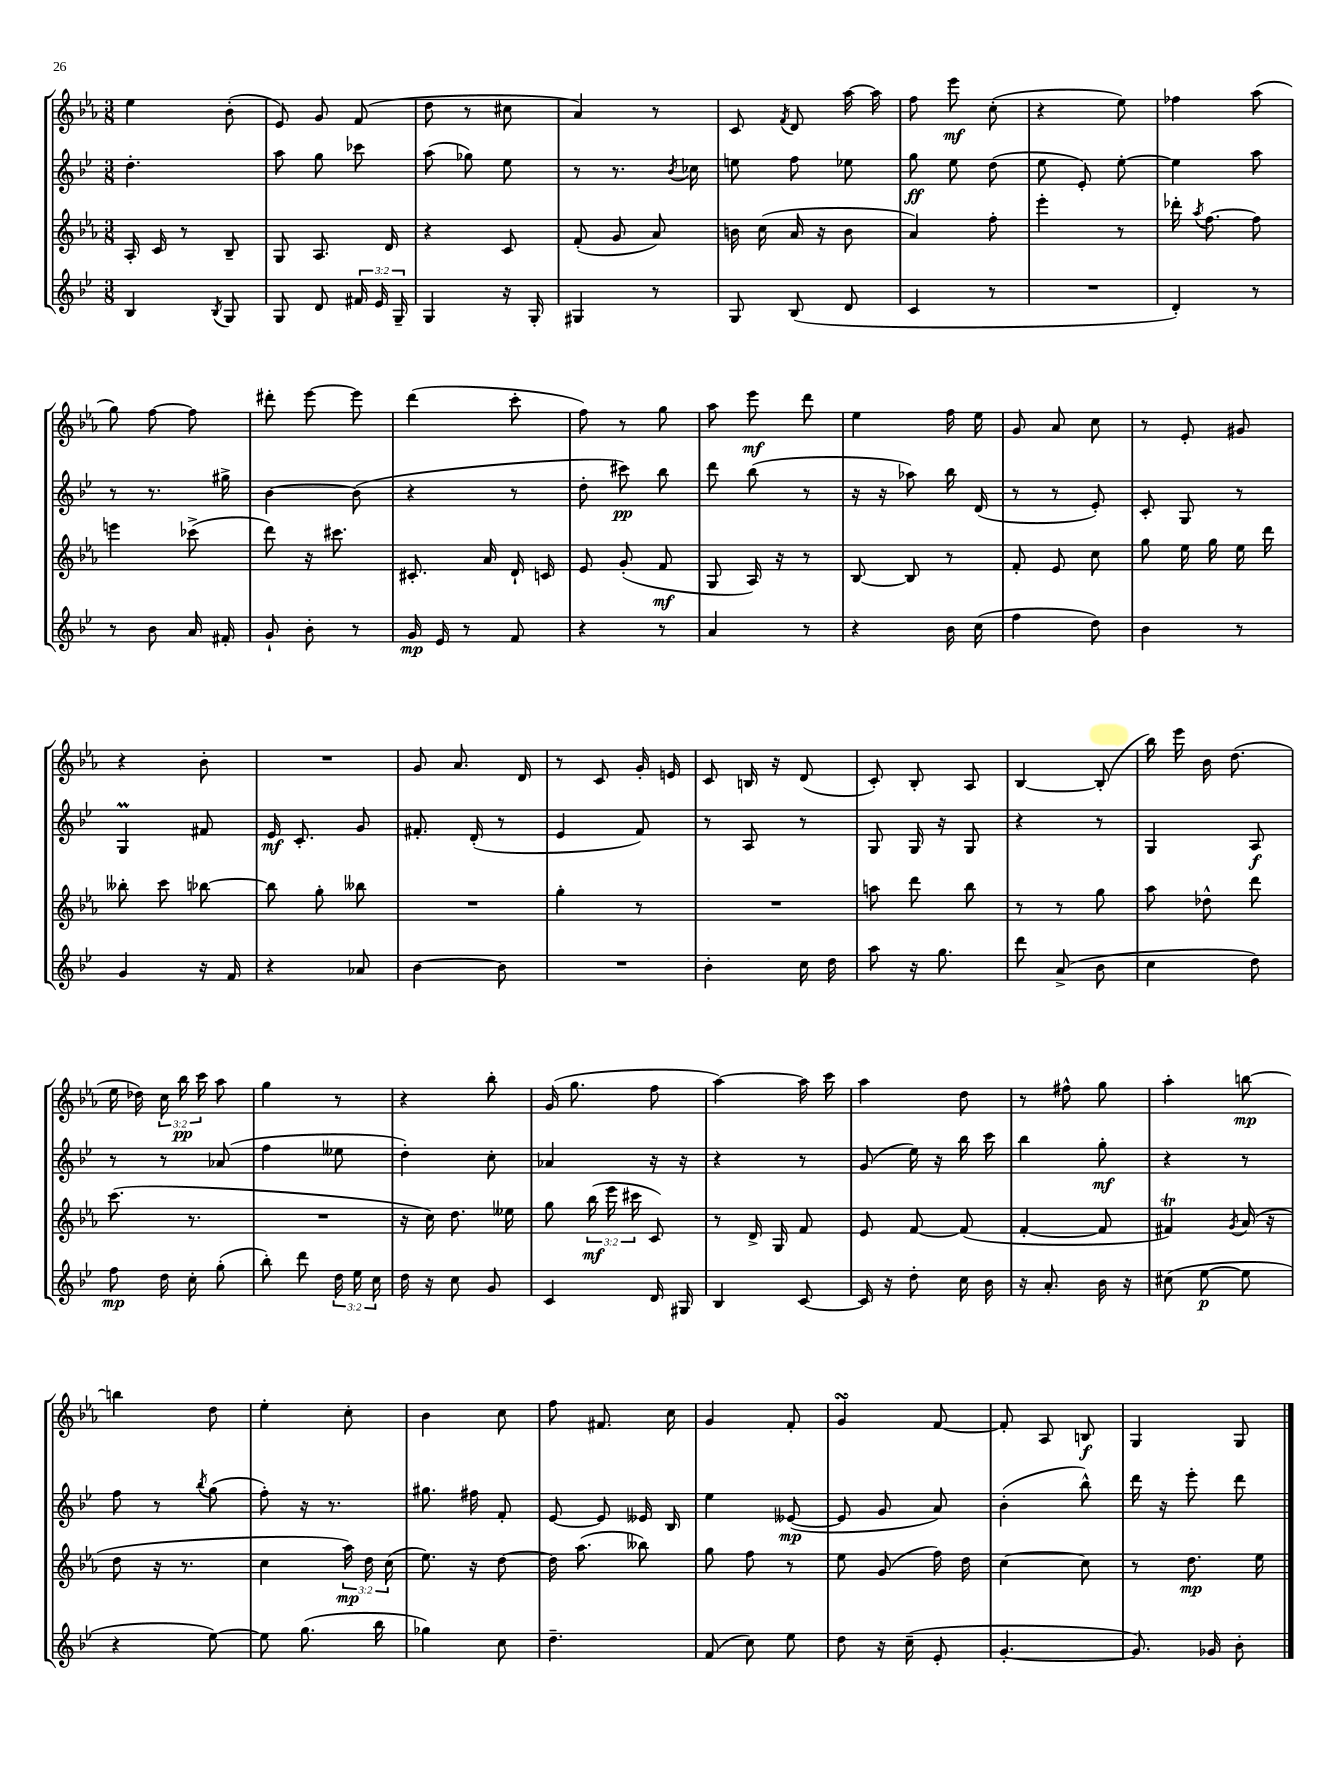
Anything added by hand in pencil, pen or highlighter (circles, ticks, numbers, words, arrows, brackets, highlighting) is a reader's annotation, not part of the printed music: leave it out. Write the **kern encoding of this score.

**kern	**kern	**kern	**kern
*staff4	*staff3	*staff2	*staff1
*clefG2	*clefG2	*clefG2	*clefG2
*k[b-e-]	*k[b-e-a-]	*k[b-e-]	*k[b-e-a-]
*M3/8	*M3/8	*M3/8	*M3/8
4B-	16A-'	4.dd'	4ee-
.	16c	.	.
.	8r	.	.
8qB-	.	.	.
8G	8B-~	.	(8b-'
=	=	=	=
8G	8G	8aa	8e-)
8d	8.A-	8gg	8g
24f#	.	8ccc-	(8f
24e-	.	.	.
.	16d	.	.
24G~	.	.	.
=	=	=	=
4G	4r	(8aa	8dd
.	.	8gg-)	8r
16r	8c	8ee-	8cc#
16G'	.	.	.
=	=	=	=
4G#	(8f'	8r	4a-)
.	8g	8.r	.
8r	8a-)	.	8r
.	.	8qb-	.
.	.	16cc-	.
=	=	=	=
8G	16b	8ee	8c
.	(16cc	.	.
.	.	.	8qf
(8B-	16a-	8ff	8d
.	16r	.	.
8d	8b	8ee-	[16aa-
.	.	.	16aa-]
=	=	=	=
4c	4a-)	8gg	8ff
.	.	8ee-	8eee-
8r	8ff'	(8dd	(8cc'
=	=	=	=
4.r	4eee-'	8ee-	4r
.	.	8e-')	.
.	8r	[8ee-'	8ee-)
=	=	=	=
4d')	16ddd-'	4ee-]	4ff-
.	8qaa-	.	.
.	[8.ff	.	.
8r	8ff]	8aa	(8aa-
=	=	=	=
8r	4eee	8r	8gg)
8b-	.	8.r	[8ff
16a	(8ccc-^	.	8ff]
16f#'	.	16gg#^	.
=	=	=	=
8g`	8ddd)	[4b-	8ddd#'
8b-'	16r	.	[8eee-
.	8.ccc#	.	.
8r	.	(8b-]	8eee-]
=	=	=	=
16g	8.c#'	4r	(4ddd
16e-	.	.	.
8r	.	.	.
.	16a-	.	.
8f	16d`	8r	8ccc'
.	16c	.	.
=	=	=	=
4r	8e-	8dd'	8ff)
.	(8g'	8ccc#)	8r
8r	8f	8bb-	8gg
=	=	=	=
4a	8G	8ddd	8aa-
.	16A-)	(8bb-	8eee-
.	16r	.	.
8r	8r	8r	8ddd
=	=	=	=
4r	[8B-	16r	4ee-
.	.	16r	.
.	8B-]	8aa-)	.
16b-	8r	16bb-	16ff
(16cc	.	(16d	16ee-
=	=	=	=
4ff	8f'	8r	8g
.	8e-	8r	8a-
8dd)	8cc	8e-')	8cc
=	=	=	=
4b-	8gg	8c'	8r
.	16ee-	8G	8e-'
.	16gg	.	.
8r	16ee-	8r	8g#
.	16ddd	.	.
=	=	=	=
4g	8bb--'	4G	4r
.	8ccc	.	.
16r	[8bb-	8f#	8b-'
16f	.	.	.
=	=	=	=
4r	8bb-]	16e-	4.r
.	.	8.c'	.
.	8gg'	.	.
8a-	8bb--	8g	.
=	=	=	=
[4b-	4.r	8.f#'	8g
.	.	.	8.a-
.	.	(16d'	.
8b-]	.	8r	.
.	.	.	16d
=	=	=	=
4.r	4gg'	4e-	8r
.	.	.	8c
.	8r	8f)	16g'
.	.	.	16e
=	=	=	=
4b-'	4.r	8r	8c
.	.	8A	16B
.	.	.	16r
16cc	.	8r	(8d
16dd	.	.	.
=	=	=	=
8aa	8aa	8G	8c')
16r	8ddd	16G	8B-'
8.gg	.	16r	.
.	8bb-	8G	8A-
=	=	=	=
8ddd	8r	4r	[4B-
(8a^	8r	.	.
8b-	8gg	8r	(8B-']
=	=	=	=
4cc	8aa-	4G	16bb-)
.	.	.	16eee-
.	8dd-^^	.	16b-
.	.	.	(8.dd
8dd)	8ddd	8A	.
=	=	=	=
8ff	(8.ccc	8r	16ee-
.	.	.	16dd-)
16dd	.	8r	24cc
.	.	.	24bb-
16cc'	8.r	.	.
.	.	.	24ccc
(8gg'	.	(8a-	8aa-
=	=	=	=
8bb-')	4.r	4ff	4gg
8ddd	.	.	.
24dd	.	8ee--	8r
24ee-	.	.	.
24cc	.	.	.
=	=	=	=
16dd	16r	4dd')	4r
16r	16cc)	.	.
8cc	8.dd	.	.
8g	.	8cc'	8bb-'
.	16ee--	.	.
=	=	=	=
4c	8gg	4a-	(16g
.	.	.	8.gg
.	(24bb-	.	.
.	24eee-	.	.
.	24ccc#	.	.
16d	8c)	16r	8ff
16G#	.	16r	.
=	=	=	=
4B-	8r	4r	[4aa-)
.	16d^	.	.
.	16G	.	.
[8c	8f	8r	16aa-]
.	.	.	16ccc
=	=	=	=
16c]	8e-	(8g	4aa-
16r	.	.	.
8dd'	[8f	16ee-)	.
.	.	16r	.
16cc	(8f]	16bb-	8dd
16b-	.	16ccc	.
=	=	=	=
16r	[4f'	4bb-	8r
8.a'	.	.	.
.	.	.	8ff#^^
16b-	8f]	8gg'	8gg
16r	.	.	.
=	=	=	=
(8cc#	4f#)	4r	4aa-'
[8ee-	.	.	.
.	8qg	.	.
8ee-]	(16a-	8r	[8bb
.	16r	.	.
=	=	=	=
4r	8dd	8ff	4bb]
.	16r	8r	.
.	8.r	.	.
.	.	8qbb-	.
[8ee-)	.	(8gg	8dd
=	=	=	=
8ee-]	4cc	8ff')	4ee-'
(8.gg	.	16r	.
.	.	8.r	.
.	24aa-)	.	8cc'
.	24dd	.	.
16bb-	.	.	.
.	(24cc	.	.
=	=	=	=
4gg-)	8.ee-)	8.gg#	4b-
.	16r	16ff#	.
8cc	[8dd	8f'	8cc
=	=	=	=
4.dd~	16dd]	[8e-	8ff
.	(8.aa-	.	.
.	.	8e-]	8.f#
.	8bb--)	16e--	.
.	.	16B-	16cc
=	=	=	=
(8f	8gg	4ee-	4g
8cc)	8ff	.	.
8ee-	8r	([8e--	8f'
=	=	=	=
8dd	8ee-	8e--]	4g
16r	(8g	8g	.
(16cc~	.	.	.
8e-'	16ff)	8a)	[8f
.	16dd	.	.
=	=	=	=
[4.g'	[4cc	(4b-'	8f']
.	.	.	8A-
.	8cc]	8bb-^^)	8B
=	=	=	=
8.g])	8r	16ddd	4G
.	.	16r	.
.	8.dd	8eee-'	.
16g-	.	.	.
8b-'	.	8ddd	8G
.	16ee-	.	.
==	==	==	==
*-	*-	*-	*-
